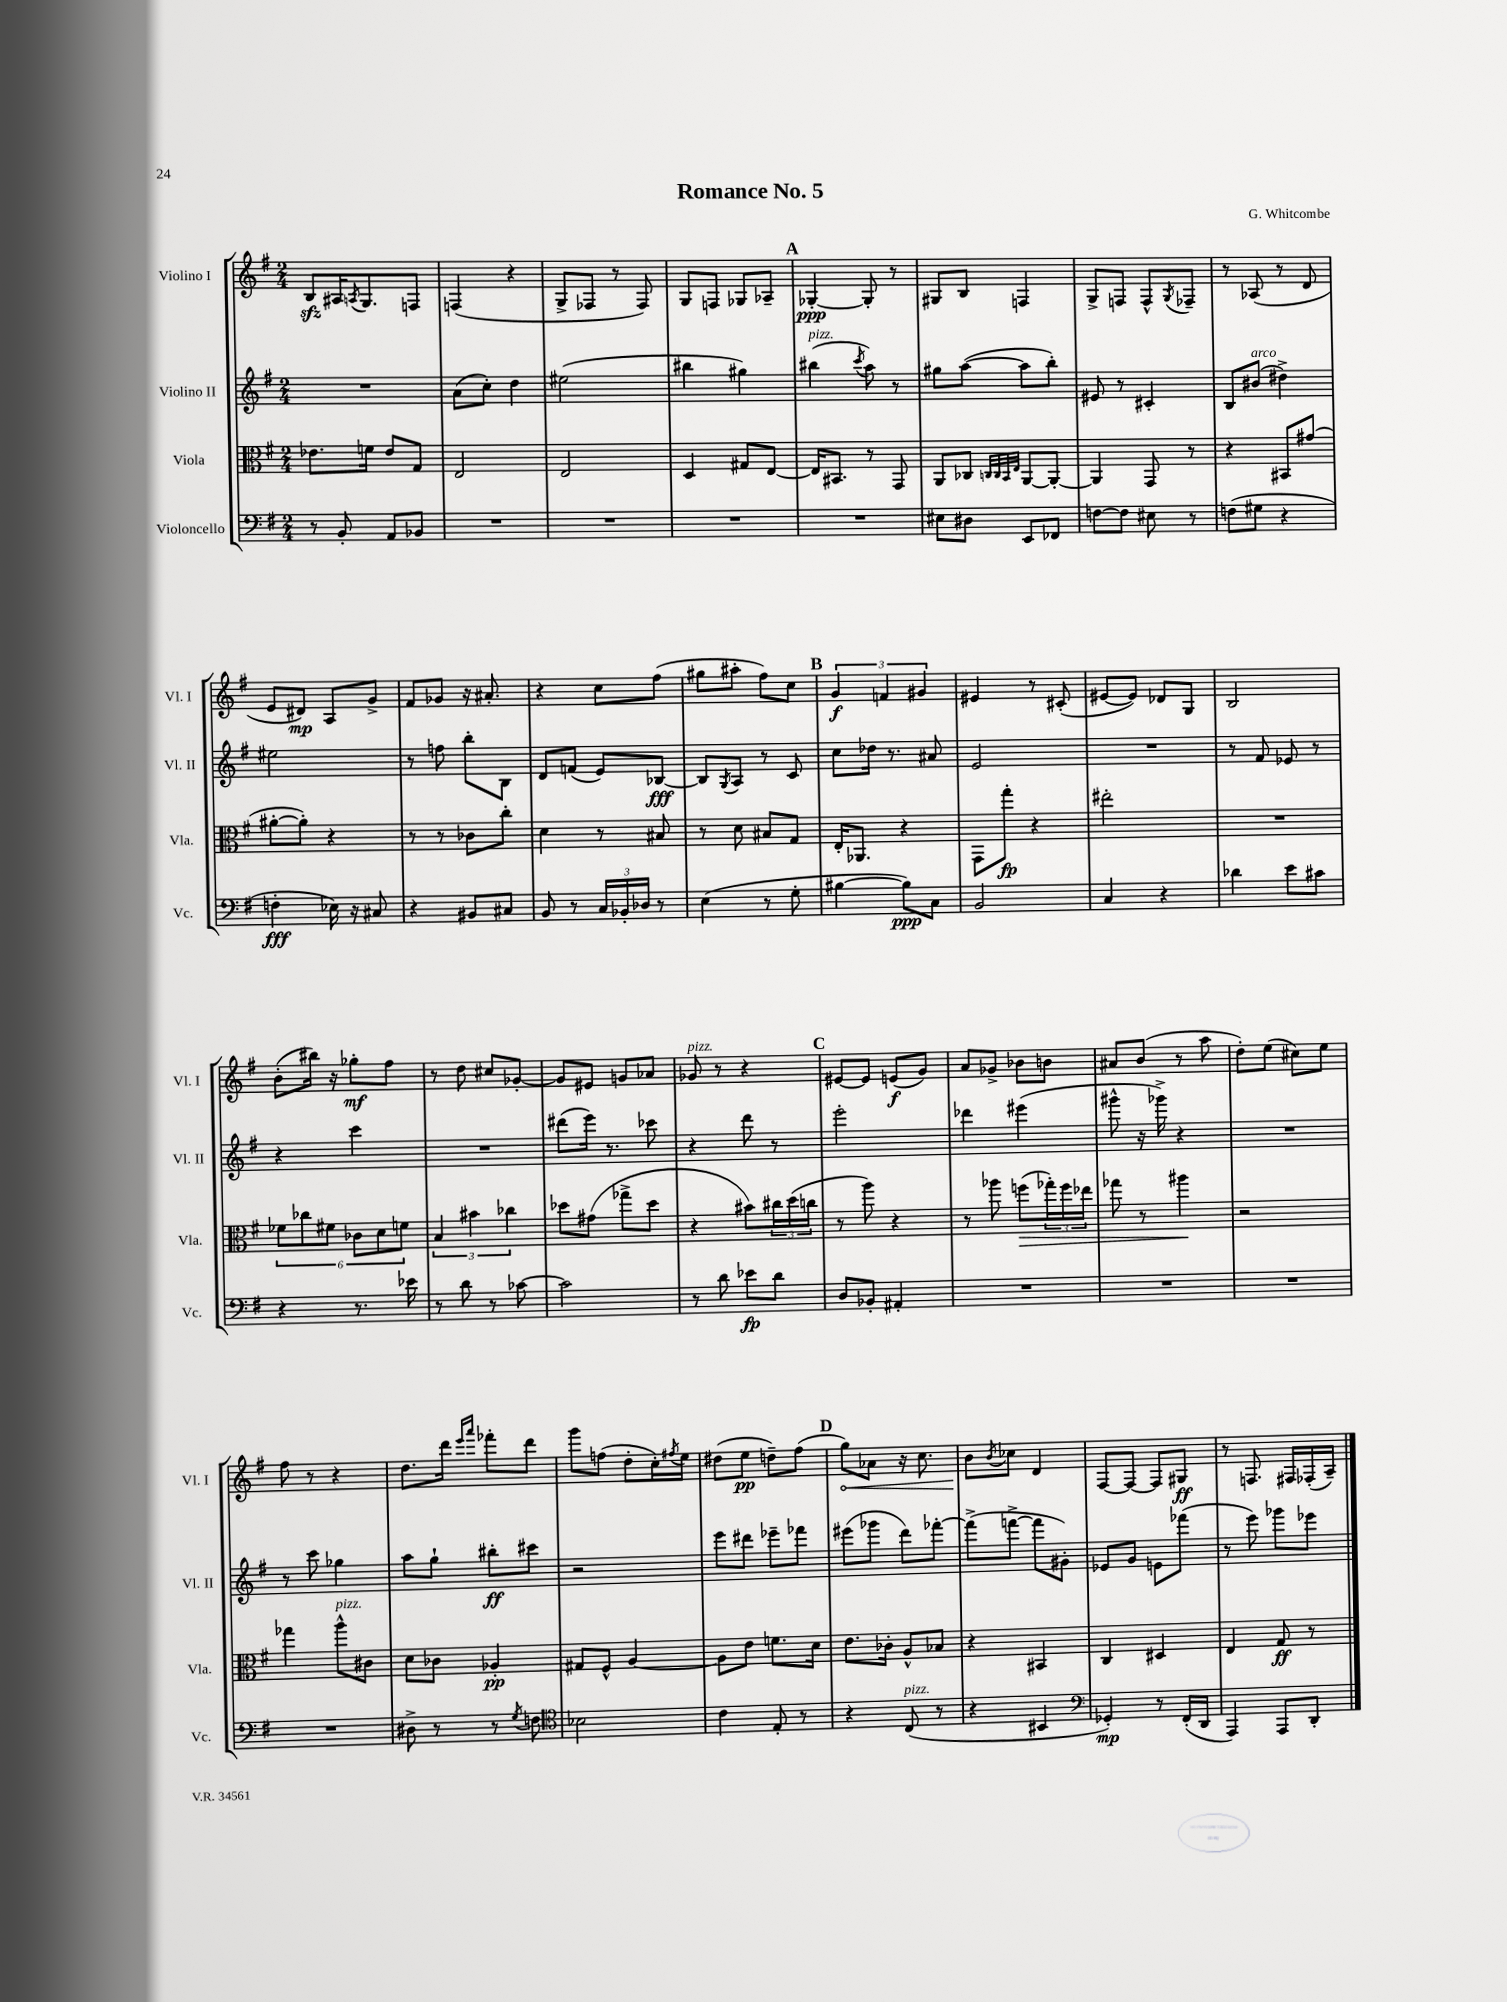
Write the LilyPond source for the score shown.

\header { title = "Romance No. 5" composer = "G. Whitcombe" }
<<
\new StaffGroup <<
\new Staff = "s0" \with { instrumentName = "Violino I" shortInstrumentName = "Vl. I" } {
    \clef treble \key g \major \numericTimeSignature \time 2/4
    b8\sfz ais16 \acciaccatura { a8 } g8. f8 |
    f4( r4 |
    g8-> fes8 r8 fes8) |
    g8 f8 ges8 aes8-- |
    \mark \markup { \bold "A" } ges4~-.\ppp ges8-. r8 |
    gis8 b8 f4 |
    g8-> f8 f8-^ \acciaccatura { g8 } fes8-- |
    r8 aes8( r8 d'8 |
    e'8 dis'8\mp) a8 g'8-> |
    fis'8 ges'8 r16 ais'8.-. |
    r4 c''8 fis''8( |
    gis''8 ais''8-. fis''8) c''8 |
    \mark \markup { \bold "B" } \tuplet 3/2 { g'4\f f'4 gis'4 } |
    eis'4 r8 cis'8-.( |
    eis'8~ eis'8) des'8 g8 |
    b2 |
    b'8-.( bis''16) r16 ges''8-.\mf fis''8 |
    r8 d''8 cis''8 ges'8~-. |
    ges'8 eis'8 g'8 aes'8 |
    ges'8^\markup { \italic "pizz." } r8 r4 |
    \mark \markup { \bold "C" } eis'8~ eis'8 e'8\f( g'8) |
    a'8 ges'8-> bes'8 b'8 |
    ais'8 b'8( r8 a''8 |
    d''8-.) e''8( cis''8) e''8 |
    fis''8 r8 r4 |
    d''8. d'''16 \grace { e'''16 a'''16 } fes'''8-. d'''8 |
    g'''8 f''8( d''8-. c''16-.) \acciaccatura { fis''8 } e''16 |
    dis''8( e''8\pp d''8--) fis''8( |
    \mark \markup { \bold "D" } \once \override Hairpin.circled-tip = ##t g''8\<) aes'8 r16 c''8. |
    b'8\! \acciaccatura { b'8 } ces''8 d'4 |
    fis8~ fis8~ fis8 gis8\ff |
    r8 f8. fis16 fes16-.( a16--) \bar "|." |
}
\new Staff = "s1" \with { instrumentName = "Violino II" shortInstrumentName = "Vl. II" } {
    \clef treble \key g \major \numericTimeSignature \time 2/4
    R2 |
    a'8( c''8-.) d''4 |
    eis''2( |
    bis''4 gis''4) |
    \mark \markup { \bold "A" } bis''4^\markup { \italic "pizz." }( \acciaccatura { c'''8 } a''8) r8 |
    gis''8 a''8~( a''8 b''8-.) |
    eis'8 r8 cis'4-. |
    b8 bis'8^\markup { \italic "arco" }( dis''4->) |
    eis''2 |
    r8 f''8 b''8-. b8 |
    d'8 f'8( e'8) bes8~\fff |
    bes8 \acciaccatura { g8 } a8 r8 c'8 |
    \mark \markup { \bold "B" } c''8 des''16 r8. ais'8 |
    e'2 |
    R2 |
    r8 fis'8 ees'8 r8 |
    r4 c'''4 |
    R2 |
    dis'''8( e'''16) r8. ces'''8 |
    r4 d'''8 r8 |
    \mark \markup { \bold "C" } e'''2-. |
    des'''4 eis'''4( |
    gis'''8-^ r16 ges'''16->) r4 |
    R2 |
    r8 c'''8 ges''4 |
    a''8 g''8-! bis''8-.\ff cis'''8 |
    r2 |
    e'''8 dis'''8 ees'''8-- fes'''8 |
    \mark \markup { \bold "D" } eis'''8( ges'''8 d'''8) fes'''8~-. |
    fes'''8->( f'''8~-> f'''8 gis'8-.) |
    ees'8 g'8 e'8 fes'''8( |
    r8 e'''8) ges'''8 ees'''8 \bar "|." |
}
\new Staff = "s2" \with { instrumentName = "Viola" shortInstrumentName = "Vla." } {
    \clef alto \key g \major \numericTimeSignature \time 2/4
    ees'8. f'16 ees'8 g8 |
    e2 |
    e2 |
    d4 gis8 e8~ |
    \mark \markup { \bold "A" } e16 bis,8. r8 g,8 |
    a,8 ces8 \grace { c32 c32 b,32 e32 } a,8~ a,8~-. |
    a,4 g,8 r8 |
    r4 bis,8 gis'8( |
    ais'8~-. ais'8-.) r4 |
    r8 r8 ces'8 c''8-. |
    d'4 r8 bis8 |
    r8 d'8 bis8 g8 |
    \mark \markup { \bold "B" } e16-. aes,8. r4 |
    g,8 g''8-.\fp r4 |
    eis''2-. |
    R2 |
    \tuplet 6/4 { fes'8 ces''8 fis'8 ces'8 d'8 f'8 } |
    \tuplet 3/2 { b4 bis'4 ces''4 } |
    des''8 gis'8( ges''8-> des''8 |
    r4 bis'8) \tuplet 3/2 { cis''16 d''16( c''16 } |
    \mark \markup { \bold "C" } r8 a''8) r4 |
    r8 aes''8 f''8\>( \tuplet 3/2 { ges''16-.) f''16 ees''16 } |
    ges''8 r8 ais''4\! |
    r2 |
    ges''4 a''8-^^\markup { \italic "pizz." } cis'8 |
    d'8 ces'8 aes4-.\pp |
    gis8 fis8-^ a4~ |
    a8 e'8 f'8. d'16 |
    \mark \markup { \bold "D" } e'8. ces'16-. a8-^ bes8 |
    r4 bis,4 |
    c4 dis4 |
    e4 g8\ff r8 \bar "|." |
}
\new Staff = "s3" \with { instrumentName = "Violoncello" shortInstrumentName = "Vc." } {
    \clef bass \key g \major \numericTimeSignature \time 2/4
    r8 b,8-. a,8 bes,8 |
    R2 |
    R2 |
    R2 |
    \mark \markup { \bold "A" } R2 |
    eis8 dis8 e,8 fes,8 |
    f8~ f8 eis8 r8 |
    f8( gis8 r4 |
    f4-.\fff ees16) r16 cis8 |
    r4 bis,8 cis8 |
    b,8 r8 \tuplet 3/2 { c16 bes,16-. des16 } r8 |
    e4( r8 g8-. |
    \mark \markup { \bold "B" } bis4~ bis8\ppp) c8 |
    b,2 |
    c4 r4 |
    des'4 e'8 cis'8 |
    r4 r8. ees'16 |
    r8 d'8 r8 ces'8~ |
    ces'2 |
    r8 d'8 ees'8\fp d'8 |
    \mark \markup { \bold "C" } d8 bes,8-. ais,4-. |
    R2 |
    R2 |
    R2 |
    R2 |
    dis8-> r8 r8 \acciaccatura { g8 } f8 |
    \clef tenor bes2 |
    c'4 e8-. r8 |
    \mark \markup { \bold "D" } r4 c8^\markup { \italic "pizz." }( r8 |
    r4 bis,4 |
    \clef bass ges,4-.\mp) r8 fis,16-.( d,16 |
    a,,4) a,,8 d,8-. \bar "|." |
}
>>
>>
\layout { \context { \Score \remove "Bar_number_engraver" } }
